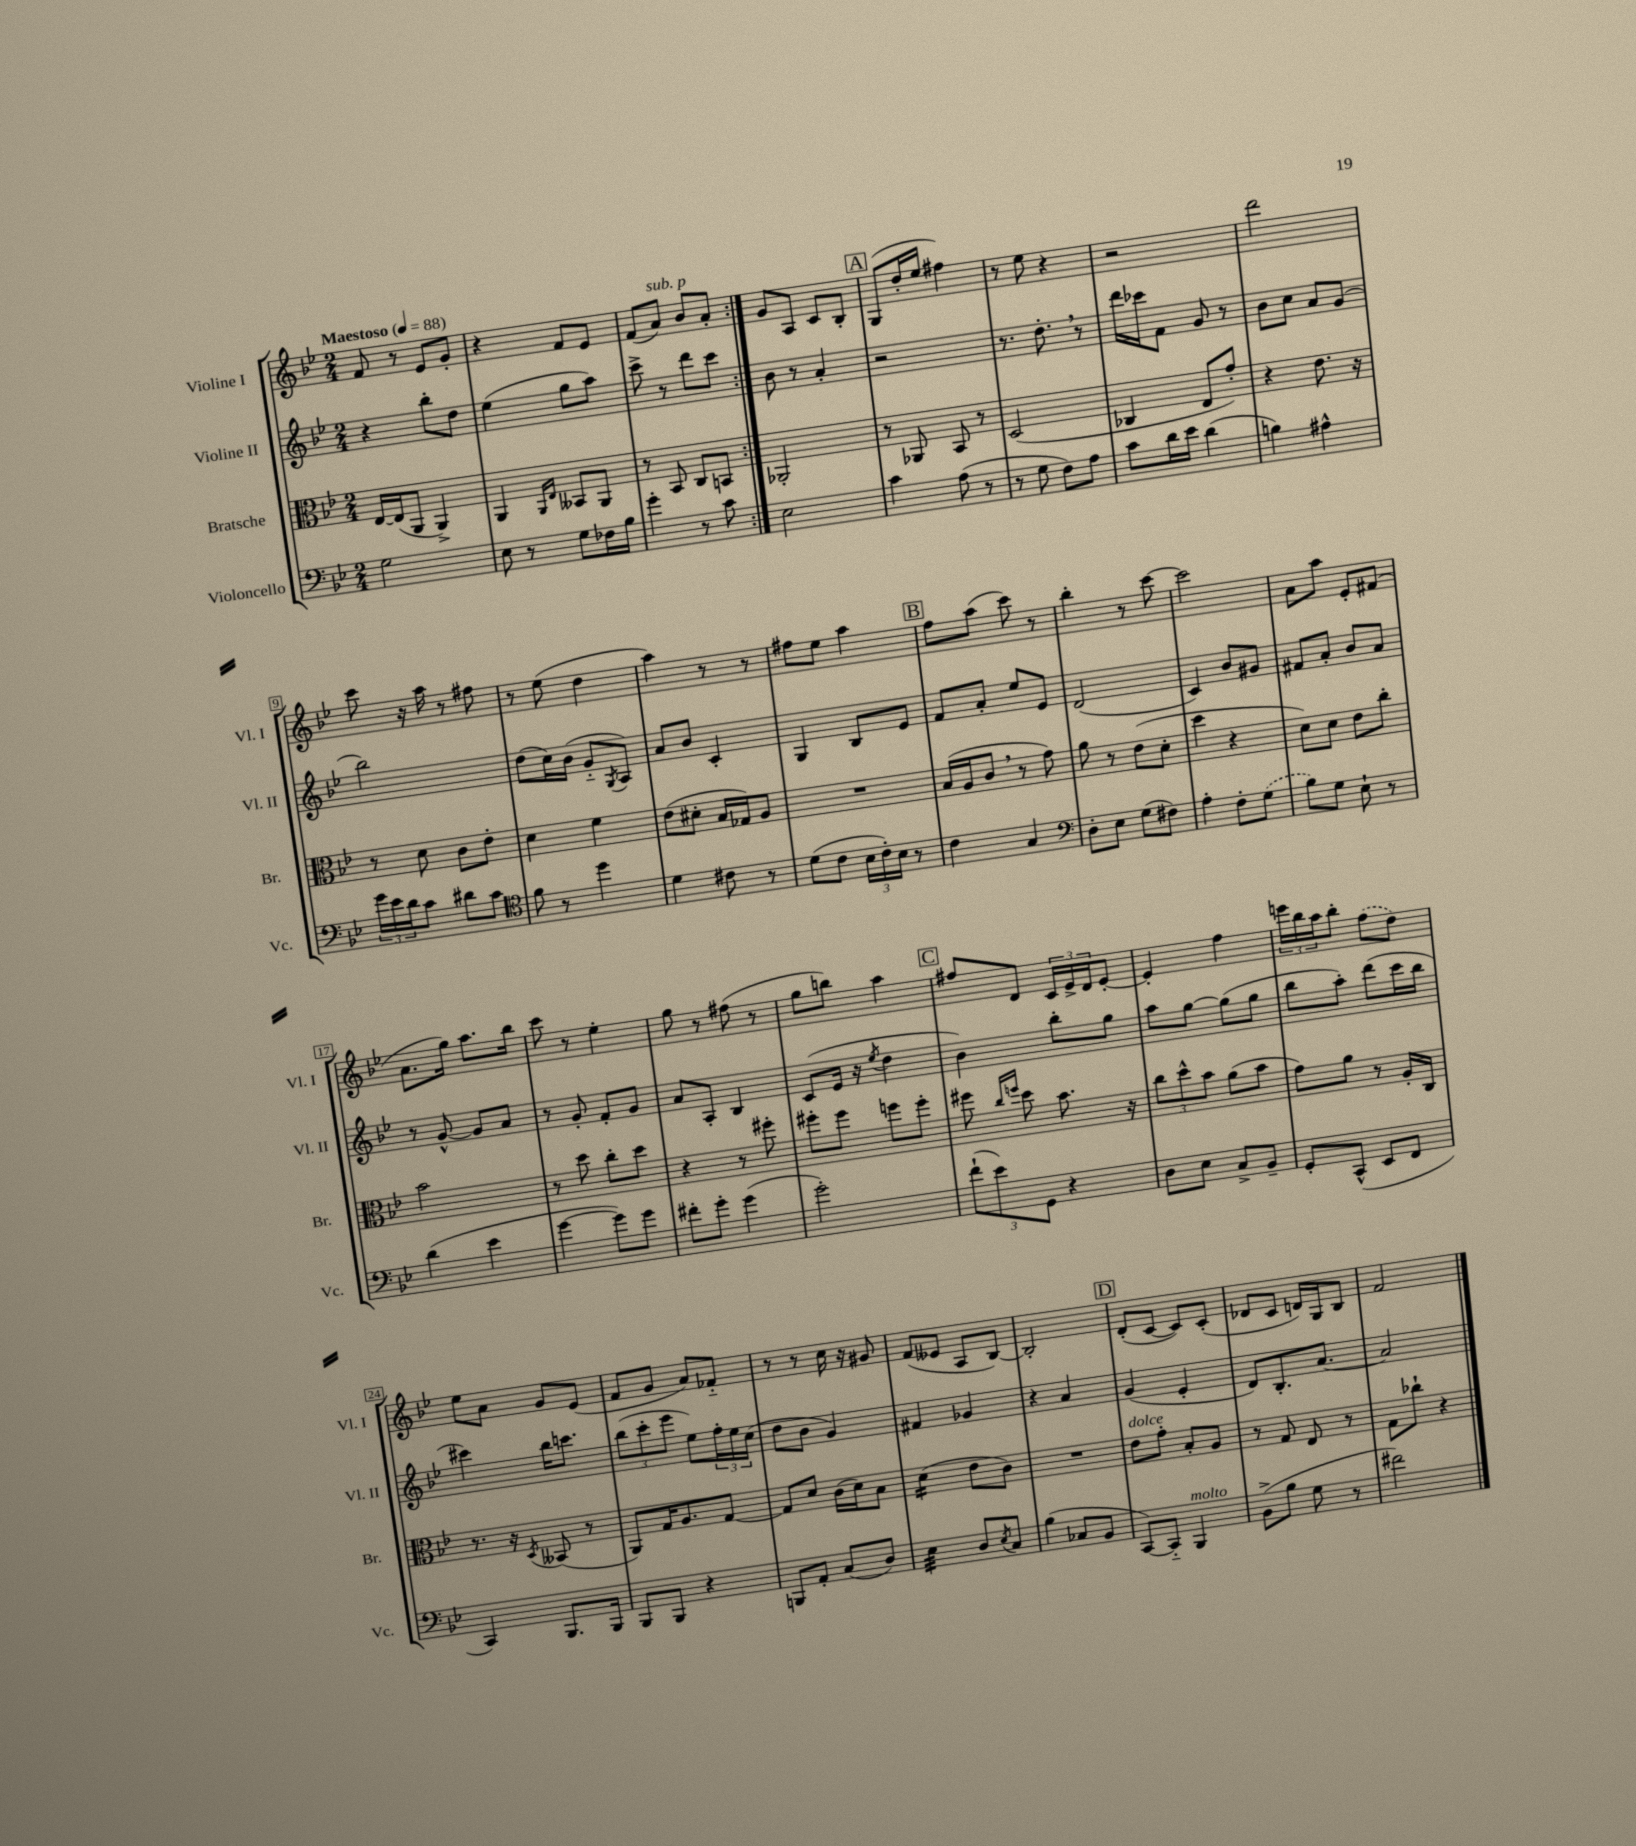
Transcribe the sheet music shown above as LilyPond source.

<<
\new StaffGroup <<
\new Staff = "s0" \with { instrumentName = "Violine I" shortInstrumentName = "Vl. I" } {
    \clef treble \key bes \major \numericTimeSignature \time 2/4 \tempo "Maestoso" 4 = 88
    \repeat volta 2 { f'8 r8 ees'8 g'8-. |
    r4 f'8 ees'8 |
    f'8( a'8^\markup { \italic "sub. p" }) bes'8 a'8-. | }
    g'8 a8 c'8 bes8-. |
    \mark \markup { \box "A" } g8( d''16-. ees''16 fis''4) |
    r8 ees''8 r4 |
    r2 |
    d'''2 |
    c'''8 r16 a''16 r8 fis''8 |
    r8 ees''8( d''4 |
    a''4) r8 r8 |
    fis''8 ees''8 a''4 |
    \mark \markup { \box "B" } f''8 a''8( c'''8) r8 |
    bes''4-. r8 c'''8~ |
    c'''2 |
    a'8 a''8 ees'8-. fis'8( |
    a'8. g''16) a''8. bes''16 |
    c'''8 r8 ees''4-. |
    g''8 r8 fis''8( r8 |
    g''8 b''8) a''4 |
    \mark \markup { \box "C" } fis''8 d'8 \tuplet 3/2 { c'16 ees'16-> d'16 } ees'8~-. |
    ees'4-. f''4 |
    \tuplet 3/2 { e'''16 bes''16 a''16 } bes''8-. \once \slurDashed f''8( d''8) |
    ees''8 a'8 g'8 ees'8( |
    f'8 g'8 a'8) fes'8-_ |
    r8 r8 c''16 r16 gis'8 |
    f'8( eeses'8 a8 bes8~) |
    bes2-. |
    \mark \markup { \box "D" } d'8-.( c'8~ c'8) c'8-.( |
    des'8 c'8 d'16) g16 bes8 |
    f'2 \bar "|." |
}
\new Staff = "s1" \with { instrumentName = "Violine II" shortInstrumentName = "Vl. II" } {
    \clef treble \key bes \major \numericTimeSignature \time 2/4
    \repeat volta 2 { r4 bes''8-. d''8 |
    ees''4( g''8 a''8) |
    c'''8-> r8 d'''8 c'''8 | }
    bes'8 r8 a'4-. |
    \mark \markup { \box "A" } r2 |
    r8. d''8.-. \breathe r8 |
    d'''16 ces'''16 f'8 g'8 r8 |
    bes'8 c''8 a'8 g'8( |
    bes''2) |
    d''8( c''16) bes'16( g'8-_ \acciaccatura { g8 } a8) |
    a'8 bes'8 c'4-. |
    g4 bes8 ees'8 |
    \mark \markup { \box "B" } f'8 a'8-. ees''8 ees'8 |
    d'2( |
    c'4) bes'8 gis'8 |
    fis'8 a'8-. bes'8 a'8 |
    r8 g'8~-^ g'8 a'8 |
    r8 g'8-. f'8-. g'8 |
    a'8 a8-. bes4 |
    c'8( ees'16 r16 \acciaccatura { ees''8 } d''4 |
    \mark \markup { \box "C" } bes'4) bes''8-. g''8 |
    a''8 g''8~ g''8( g''8 |
    bes''8 a''8-.) d'''8( c'''16 bes''16 |
    cis'''4) bes''16 c'''8. |
    \tuplet 3/2 { bes''8( c'''8-. ees'''8 } ees''8) \tuplet 3/2 { f''16-. ees''16 c''16( } |
    d''8 bes'8 g'4) |
    fis'4 ges'4 |
    r4 a'4 |
    \mark \markup { \box "D" } g'4( ees'4-. |
    d'8) bes8.-. a'8.~ |
    a'2 \bar "|." |
}
\new Staff = "s2" \with { instrumentName = "Bratsche" shortInstrumentName = "Br." } {
    \clef alto \key bes \major \numericTimeSignature \time 2/4
    \repeat volta 2 { ees16~ ees16( a,8 a,4->) |
    a,4 \grace { a,16 ees16 } beses,8 a,8 |
    r8 bes,8 c8 b,8 | }
    aes,2-. |
    \mark \markup { \box "A" } r8 aes,8 bes,8 r8 |
    d2( |
    ces4 ees8 g'8-.) |
    r4 ees'8. r16 |
    r8 d'8 c'8 ees'8-. |
    d'4 f'4 |
    ees'8( dis'8-. bes16 ges16) a8 |
    R2 |
    \mark \markup { \box "B" } bes16( a16 c'8 \breathe r8 g'8) |
    a'8 r8 ees'8( d'8-. |
    d''4 r4 |
    d'8) d'8 ees'8 c''8-. |
    bes'2 |
    r8 d''8 c''8-. d''8 |
    r4 r8 fis''8-. |
    fis''8-. fis''8 f''8 f''8-. |
    \mark \markup { \box "C" } fis''8 \grace { c''16 f''16 } d''8 bes'8. r16 |
    \tuplet 3/2 { c''8 d''8-^ bes'8 } a'8( bes'8 |
    g'8) a'8 r8 a16-. c16 |
    r8. r16 \acciaccatura { d8 } beses,8( r8 |
    a,8) g16 a8. g8~ |
    g8 d'8 c'16( d'16) bes8 |
    d'4:16( ees'8 c'8) |
    R2 |
    \mark \markup { \box "D" } ees'8^\markup { \italic "dolce" } g'8-. bes8-. a8 |
    r8 g8 ees8 r8 |
    g8 ces''8-! r4 \bar "|." |
}
\new Staff = "s3" \with { instrumentName = "Violoncello" shortInstrumentName = "Vc." } {
    \clef bass \key bes \major \numericTimeSignature \time 2/4
    \repeat volta 2 { g2 |
    ees8 r8 g8 fes16 bes16 |
    g'4-. r8 c'8 | }
    ees2 |
    \mark \markup { \box "A" } c'4 a8( r8 |
    r8 g8 f8) a8 |
    c'8 d'16 ees'16 d'4( |
    b4) ais4-^ |
    \tuplet 3/2 { g'16 ees'16 d'16 } c'8 dis'8 c'8 |
    \clef tenor f'8 r8 d''4 |
    d'4 cis'8 r8 |
    d'8( c'8 \tuplet 3/2 { bes16 c'16-.) bes16 } r8 |
    \mark \markup { \box "B" } c'4 g4 |
    \clef bass d8-. ees8 g8( fis8) |
    a4-. f8-. \once \slurDashed g8( |
    bes8) g8 ees8-! r8 |
    d'4( ees'4 |
    g'4~ g'8) g'8 |
    fis'8-. g'8-. g'4( |
    g'2-.) |
    \mark \markup { \box "C" } \tuplet 3/2 { f'8-!( ees'8) g,8 } r4 |
    d8 ees8 c8-> bes,8-- |
    g,8-. c,8-^( ees,8 f,8 |
    c,4) bes,,8. bes,,16 |
    bes,,8 bes,,8 r4 |
    b,,8 a,8-. c8( d8) |
    ees4:32 d8 \acciaccatura { ees8 } c8 |
    bes4( ces8 bes,8 |
    \mark \markup { \box "D" } c,8~) c,8-_ bes,,4^\markup { \italic "molto" } |
    bes,8->( bes8 g8 r8 |
    fis'2) \bar "|." |
}
>>
>>
\layout { \context { \Score \override BarNumber.stencil = #(make-stencil-boxer 0.1 0.3 ly:text-interface::print) } }
